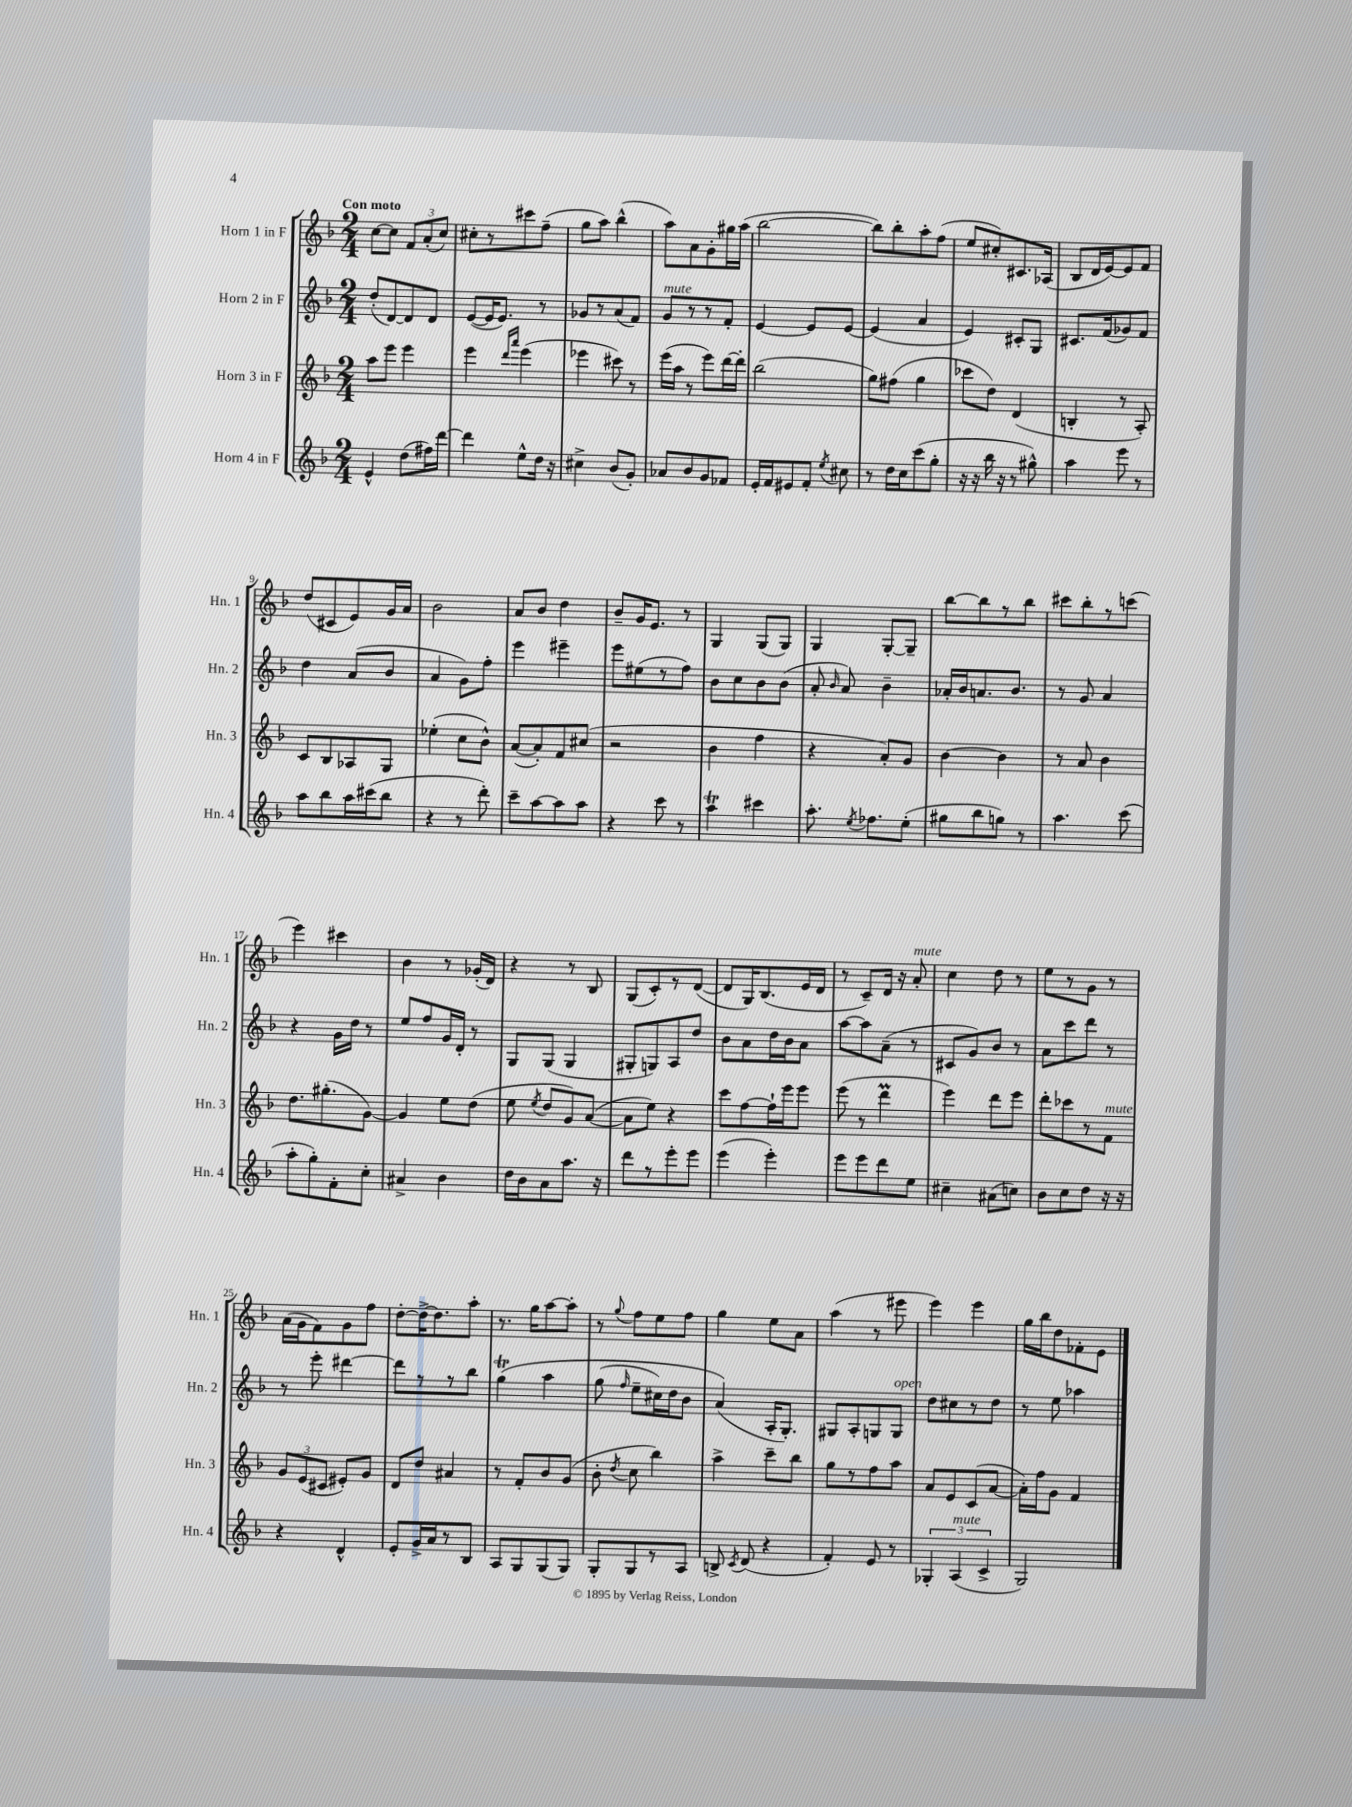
<<
\new StaffGroup <<
\new Staff = "s0" \with { instrumentName = "Horn 1 in F" shortInstrumentName = "Hn. 1" } {
    \clef treble \key f \major \numericTimeSignature \time 2/4 \tempo "Con moto"
    \autoBeamOff c''8[~ c''8] \tuplet 3/2 { f'8[ a'8-.( c''8]) } |
    cis''8[-. r8 cis'''8 f''8]--( |
    g''8[ a''8]) bes''4-^( |
    a''8[) a'8 g'8-. gis''16 a''16]( |
    bes''2~ |
    bes''8[) bes''8-. a''8-. f''8]( |
    e''8[ cis''8-.) cis'8. aes16]( |
    bes8[ d'16 e'16~) e'8 f'8] |
    d''8[( cis'8 e'8) g'16 a'16] |
    bes'2 |
    a'8[ bes'8] d''4 |
    bes'8[-- g'16 e'8.] r8 |
    g4 g8[( g8]) |
    g4 g8[~-. g8]-- |
    bes''8[~ bes''8 r8 bes''8] |
    cis'''8[ bes''8-. r8 c'''8]( |
    e'''4) cis'''4 |
    bes'4 r8 ges'16[-.( d'16]) |
    r4 r8 bes8 |
    g8[( c'8-.) r8 d'8]~( |
    d'8[ g16) bes8.( e'16 d'16] |
    r8 c'8[--) d'16] r16 a'8-.^\markup { \italic "mute" } |
    c''4 d''8 r8 |
    e''8[ r8 g'8] r8 |
    a'16[( g'16 f'8) g'8 f''8] |
    d''8[~-. d''16~-> d''8. a''8]-. |
    r8. g''16[ a''8~ a''8]-. |
    r8 \appoggiatura { g''8 } f''8[ e''8 f''8] |
    g''4 e''8[ a'8] |
    a''4( r8 eis'''8 |
    e'''4) e'''4 |
    g''16[ bes''16 d''8 fes'8-. e'8] \bar "|." |
}
\new Staff = "s1" \with { instrumentName = "Horn 2 in F" shortInstrumentName = "Hn. 2" } {
    \clef treble \key f \major \numericTimeSignature \time 2/4
    \autoBeamOff d''8[-.( d'8~) d'8 d'8] |
    e'8[~( e'16 e'8.]) r8 |
    ges'8[ r8 a'8( f'8]) |
    g'8[^\markup { \italic "mute" } r8 r8 f'8]-. |
    e'4~ e'8[ e'8]~ |
    e'4( a'4 |
    e'4) cis'8[-. g8] |
    cis'8.[ f'16( ges'8) f'8] |
    d''4 a'8[( bes'8] |
    a'4 g'8[) f''8]-. |
    e'''4 eis'''4-- |
    e'''8[ eis''8( r8 f''8]) |
    bes'8[ c''8 bes'8 bes'8]( |
    a'8-. \grace { bes'16 } a'8) bes'4-- |
    aes'16[-. bes'16 a'8. bes'8.] |
    r8 g'8 a'4 |
    r4 g'16[ d''16] r8 |
    e''8[ f''8 g'16 d'16]-. r8 |
    g8[ g8]( g4 |
    gis8[-. g8) a8 d''8] |
    bes'8[ a'8 d''16 bes'16 a'8] |
    a''8[~ a''8 a'8]--( r8 |
    cis'8[ g'8) bes'8] r8 |
    a'8[ c'''8 d'''8] r8 |
    r8 e'''8-. dis'''4~ |
    dis'''8[ r8 r8 bes''8] |
    g''4\trill\( a''4 |
    g''8( \grace { f''16 } e''8[-- cis''16) d''16 bes'8] |
    a'4(\) a16[-. g8.]-.) |
    gis8[ a8-. g8 g8]^\markup { \italic "open" } |
    d''8[ cis''8 r8 d''8] |
    r8 e''8 aes''4 \bar "|." |
}
\new Staff = "s2" \with { instrumentName = "Horn 3 in F" shortInstrumentName = "Hn. 3" } {
    \clef treble \key f \major \numericTimeSignature \time 2/4
    \autoBeamOff a''8[ e'''8] e'''4 |
    e'''4 \grace { d'''16[ a'''16] } e'''4( |
    ees'''4 cis'''8) r8 |
    e'''16[( a''16] r8 e'''8[) d'''16~ d'''16]-. |
    bes''2( |
    g''8[) fis''8]( g''4 |
    ces'''8[ d''8]) d'4( |
    b4-. r8 a8-.) |
    c'8[ bes8 aes8 g8] |
    ees''4-.( c''8[ bes'8]-^) |
    a'8[~( a'8-.) f'8 cis''8]( |
    r2 |
    bes'4 f''4 |
    r4 a'8[-.) g'8] |
    bes'4~ bes'4 |
    r8 a'8 bes'4 |
    d''8.[ gis''8.-.( g'8]~) |
    g'4 e''8[ d''8]( |
    e''8 \acciaccatura { e''8 } d''8[ g'8) a'8]~( |
    a'8[ e''8]) r4 |
    c'''8[ f''8~ f''16-! e'''16 e'''8] |
    e'''8( r8 d'''4\prall |
    e'''4) d'''8[ e'''8] |
    d'''8[-. ces'''8 r8 f'8]^\markup { \italic "mute" } |
    \tuplet 3/2 { g'8[ e'8( cis'8] } eis'8[-.) g'8] |
    d'8[ d''8] ais'4 |
    r8 f'8[-. bes'8 g'8]( |
    bes'8-. \acciaccatura { d''8 } c''8 bes''4) |
    a''4-> c'''8[-- bes''8] |
    g''8[ r8 f''8 a''8] |
    a'8[ e'8 c'8( a'8]~ |
    a'16[-.) f''16 g'8] f'4 \bar "|." |
}
\new Staff = "s3" \with { instrumentName = "Horn 4 in F" shortInstrumentName = "Hn. 4" } {
    \clef treble \key f \major \numericTimeSignature \time 2/4
    \autoBeamOff e'4-^ d''8[( fis''16) d'''16]~ |
    d'''4 e''8[-^ d''16] r16 |
    cis''4-> bes'8[( g'8]-.) |
    aes'8[ bes'8 g'8 fes'8] |
    e'16[-. f'16 eis'8 f'8]-. \acciaccatura { e''8 } cis''8 |
    r8 d''16[ c''16 c'''8( g''8]-. |
    r16 r16 bes''16 r16 r8 gis''8-^) |
    a''4 e'''8 r8 |
    a''8[ bes''8 a''16 cis'''16( bes''8] |
    r4 r8 d'''8-.) |
    c'''8[-- a''8~ a''8 a''8] |
    r4 c'''8 r8 |
    a''4\trill cis'''4 |
    a''8.-. \acciaccatura { e''8 } fes''8.[ e''8]-.( |
    gis''8[ bes''8 g''8]) r8 |
    a''4. c'''8( |
    a''8[-. g''8-.) f'8-. c''8]-. |
    ais'4-> bes'4 |
    d''16[ bes'16 a'8 a''8.] r16 |
    d'''8[ r8 e'''8-. e'''8] |
    e'''4( e'''4-.) |
    e'''8[ e'''8 d'''8 e''8] |
    cis''4-- ais'8[( c''8]) |
    bes'8[ c''8 d''8] r16 r16 |
    r4 d'4-^ |
    e'8[-. g'16-> a'16 r8 bes8] |
    a8[ g8 g8( g8]) |
    g8[-. g8 r8 a8] |
    b8-> \acciaccatura { c'8 } d'8( r4 |
    f'4-.) e'8 r8 |
    \tuplet 3/2 { ges4-. a4^\markup { \italic "mute" }( c'4-> } |
    g2) \bar "|." |
}
>>
>>
